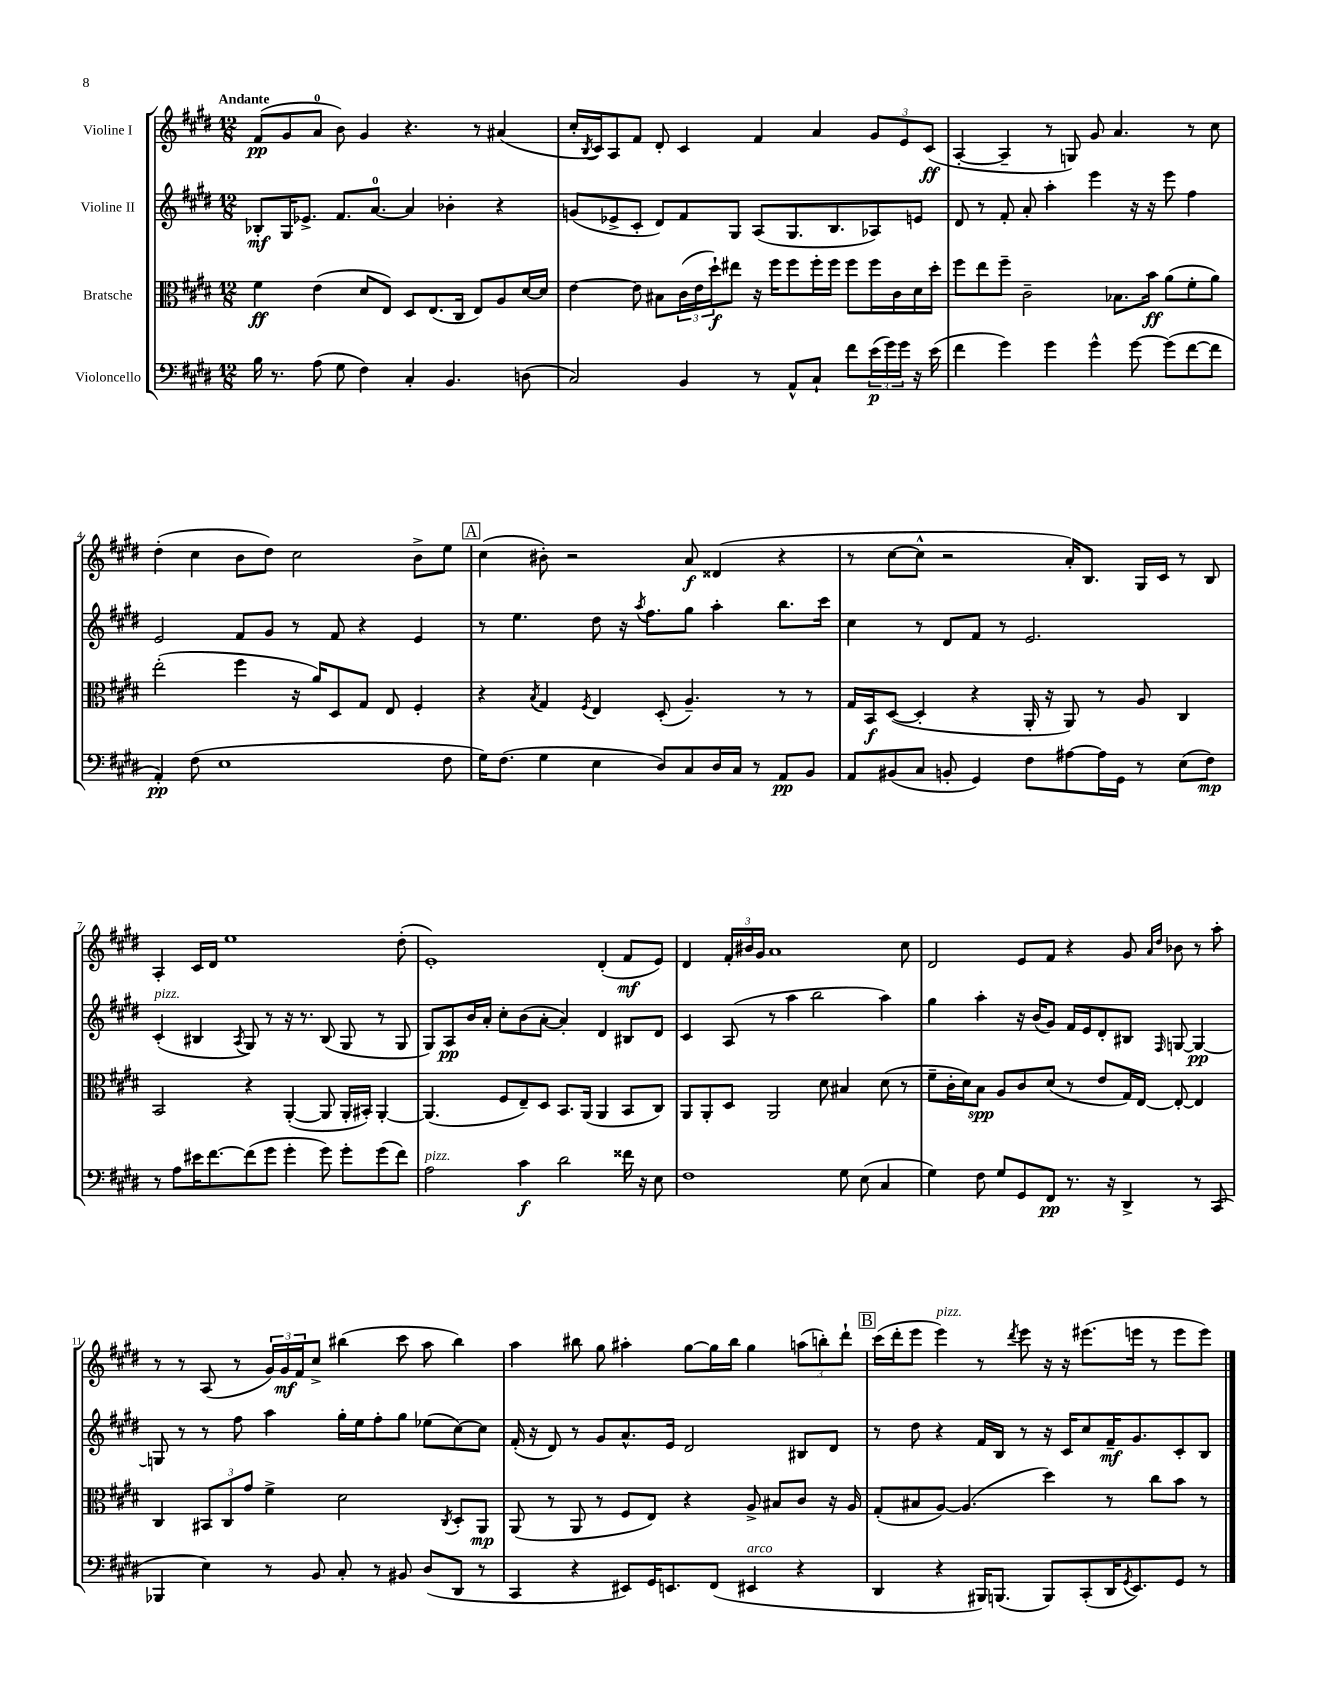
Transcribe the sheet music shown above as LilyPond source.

<<
\new StaffGroup <<
\new Staff = "s0" \with { instrumentName = "Violine I" } {
    \clef treble \key e \major \numericTimeSignature \time 12/8 \tempo "Andante"
    fis'8\pp( gis'8 a'8-0 b'8) gis'4 r4. r8 ais'4( |
    cis''16-. \acciaccatura { b8 } cis'16) a8 fis'8 dis'8-. cis'4 fis'4 a'4 \tuplet 3/2 { gis'8 e'8 cis'8\ff( } |
    a4~-. a4-- r8 g8) gis'8 a'4. r8 cis''8 |
    dis''4-.( cis''4 b'8 dis''8) cis''2 b'8-> e''8 |
    \mark \markup { \box "A" } cis''4( bis'8-.) r2 a'8\f disis'4( r4 |
    r8 cis''8~ cis''8-^ r2 a'16-.) b8. gis16 cis'16 r8 b8 |
    a4-. cis'16 dis'16 e''1 dis''8-.( |
    e'1-.) dis'4-.( fis'8\mf e'8) |
    dis'4 \tuplet 3/2 { fis'16-. bis'16 gis'16 } a'1 cis''8 |
    dis'2 e'8 fis'8 r4 gis'8 \grace { a'16 dis''16 } bes'8 r8 a''8-. |
    r8 r8 a8( r8 \tuplet 3/2 { gis'16) gis'16\mf fis'16 } cis''8-> bis''4( cis'''8 a''8 bis''4) |
    a''4 bis''8 gis''8 ais''4-. gis''8~ gis''16 bis''16 gis''4 \tuplet 3/2 { a''8( b''8-.) dis'''8-! } |
    \mark \markup { \box "B" } cis'''16( dis'''16-. e'''8 e'''4^\markup { \italic "pizz." }) r8 \acciaccatura { dis'''8 } e'''8 r16 r16 eis'''8.( e'''16 r8 e'''8 e'''8) \bar "|." |
}
\new Staff = "s1" \with { instrumentName = "Violine II" } {
    \clef treble \key e \major \numericTimeSignature \time 12/8
    bes8-.\mf gis16 ees'8.-> fis'8. a'8.-0~ a'4 bes'4-. r4 |
    g'8( ees'8-> cis'8-. dis'8) fis'8 gis8 a8( gis8. b8. aes8) e'8 |
    dis'8 r8 fis'8-. a'8-. a''4-. e'''4 r16 r16 e'''8 fis''4 |
    e'2 fis'8 gis'8 r8 fis'8 r4 e'4 |
    \mark \markup { \box "A" } r8 e''4. dis''8 r16 \acciaccatura { a''8 } fis''8. gis''8 a''4-. b''8. cis'''16 |
    cis''4 r8 dis'8 fis'8 r8 e'2. |
    cis'4-.^\markup { \italic "pizz." }( bis4 \acciaccatura { a8 } gis8) r8 r16 r8. bis8( gis8 r8 gis8 |
    gis8) a8\pp b'16 a'16-. cis''8-. b'8( a'8~-. a'4-.) dis'4 bis8 dis'8 |
    cis'4 a8( r8 a''4 b''2 a''4) |
    gis''4 a''4-. r16 b'16( gis'8) fis'16 e'16 dis'8-. bis8 \grace { fis16 } g8~ g4~\pp |
    g8 r8 r8 fis''8 a''4 gis''16-. e''16 fis''8-. gis''8 ees''8( cis''8~) cis''8 |
    fis'16-.( r16 dis'8) r8 gis'8 a'8.-^ e'16 dis'2 bis8 dis'8 |
    \mark \markup { \box "B" } r8 dis''8 r4 fis'16 b16 r8 r16 cis'16 cis''8 fis'16--\mf gis'8. cis'8-. b8 \bar "|." |
}
\new Staff = "s2" \with { instrumentName = "Bratsche" } {
    \clef alto \key e \major \numericTimeSignature \time 12/8
    fis'4\ff e'4( dis'8 e8) dis8 e8.( cis16 e8) a8 dis'16~ dis'16 |
    e'4~ e'8 bis8 \tuplet 3/2 { cis'16( e'16 dis''16-!\f) } eis''8 r16 fis''16 fis''8 fis''16-. fis''16 fis''8 fis''16 cis'16 dis'16 dis''16-. |
    fis''8 e''8 fis''8-- cis'2-- bes8. b'16\ff a'8( fis'8-. a'8) |
    e''2-.( fis''4 r16 a'16) dis8 gis8 e8 fis4-. |
    \mark \markup { \box "A" } r4 \acciaccatura { b8 } gis4 \acciaccatura { fis8 } e4 dis8-.( a4.--) r8 r8 |
    gis16 b,16\f dis8~( dis4-. r4 a,16-. r16 a,8) r8 a8 cis4 |
    b,2 r4 a,4~-.( a,8 a,16-. bis,16-.) a,4~-. |
    a,4.( fis8 e8--) dis8 b,8. a,16( a,4 b,8 cis8) |
    a,8 a,8-. dis8 a,2 dis'8 bis4 dis'8( r8 |
    fis'8-- cis'16-. dis'16) b8\spp a8 cis'8 dis'8( r8 e'8 gis16) e16~ e8~-. e4 |
    cis4 \tuplet 3/2 { bis,8 cis8 gis'8 } fis'4-> dis'2 \acciaccatura { cis8 } dis8-. a,8\mp |
    a,8( r8 a,8 r8 fis8 e8) r4 a8-> bis8 cis'8 r16 a16 |
    \mark \markup { \box "B" } gis8-.( bis8 a8~) a4.( dis''4) r8 cis''8 b'8 r8 \bar "|." |
}
\new Staff = "s3" \with { instrumentName = "Violoncello" } {
    \clef bass \key e \major \numericTimeSignature \time 12/8
    b16 r8. a8( gis8 fis4) cis4-. b,4. d8( |
    cis2) b,4 r8 a,8-^ cis8-! fis'8 \tuplet 3/2 { e'16\p( gis'16) gis'16 } r16 e'16( |
    fis'4 gis'4) gis'4 gis'4-^ gis'8~ gis'8( fis'8~ fis'8 |
    a,4-.\pp) fis8( e1 fis8 |
    \mark \markup { \box "A" } gis16) fis8.( gis4 e4 dis8) cis8 dis16 cis16 r8 a,8\pp b,8 |
    a,8 bis,8( cis8 b,8-. gis,4) fis8 ais8~ ais16 gis,16 r8 e8( fis8\mp) |
    r8 a8 eis'16 fis'8.~ fis'8( gis'8 gis'4-. gis'8) gis'8-. gis'8( fis'8) |
    a2^\markup { \italic "pizz." } cis'4\f dis'2 fisis'16 r16 e8 |
    fis1 gis8 e8( cis4 |
    gis4) fis8 gis8 gis,8 fis,8\pp r8. r16 dis,4-> r8 cis,8( |
    bes,,4 e4) r8 b,8 cis8-. r8 bis,8 dis8( dis,8 r8 |
    cis,4 r4 eis,8) gis,16 e,8. fis,8( eis,4^\markup { \italic "arco" } r4 |
    \mark \markup { \box "B" } dis,4 r4 bis,,16) b,,8.( b,,8) cis,8-.( dis,16 \acciaccatura { gis,8 } e,8.) gis,8 r8 \bar "|." |
}
>>
>>
